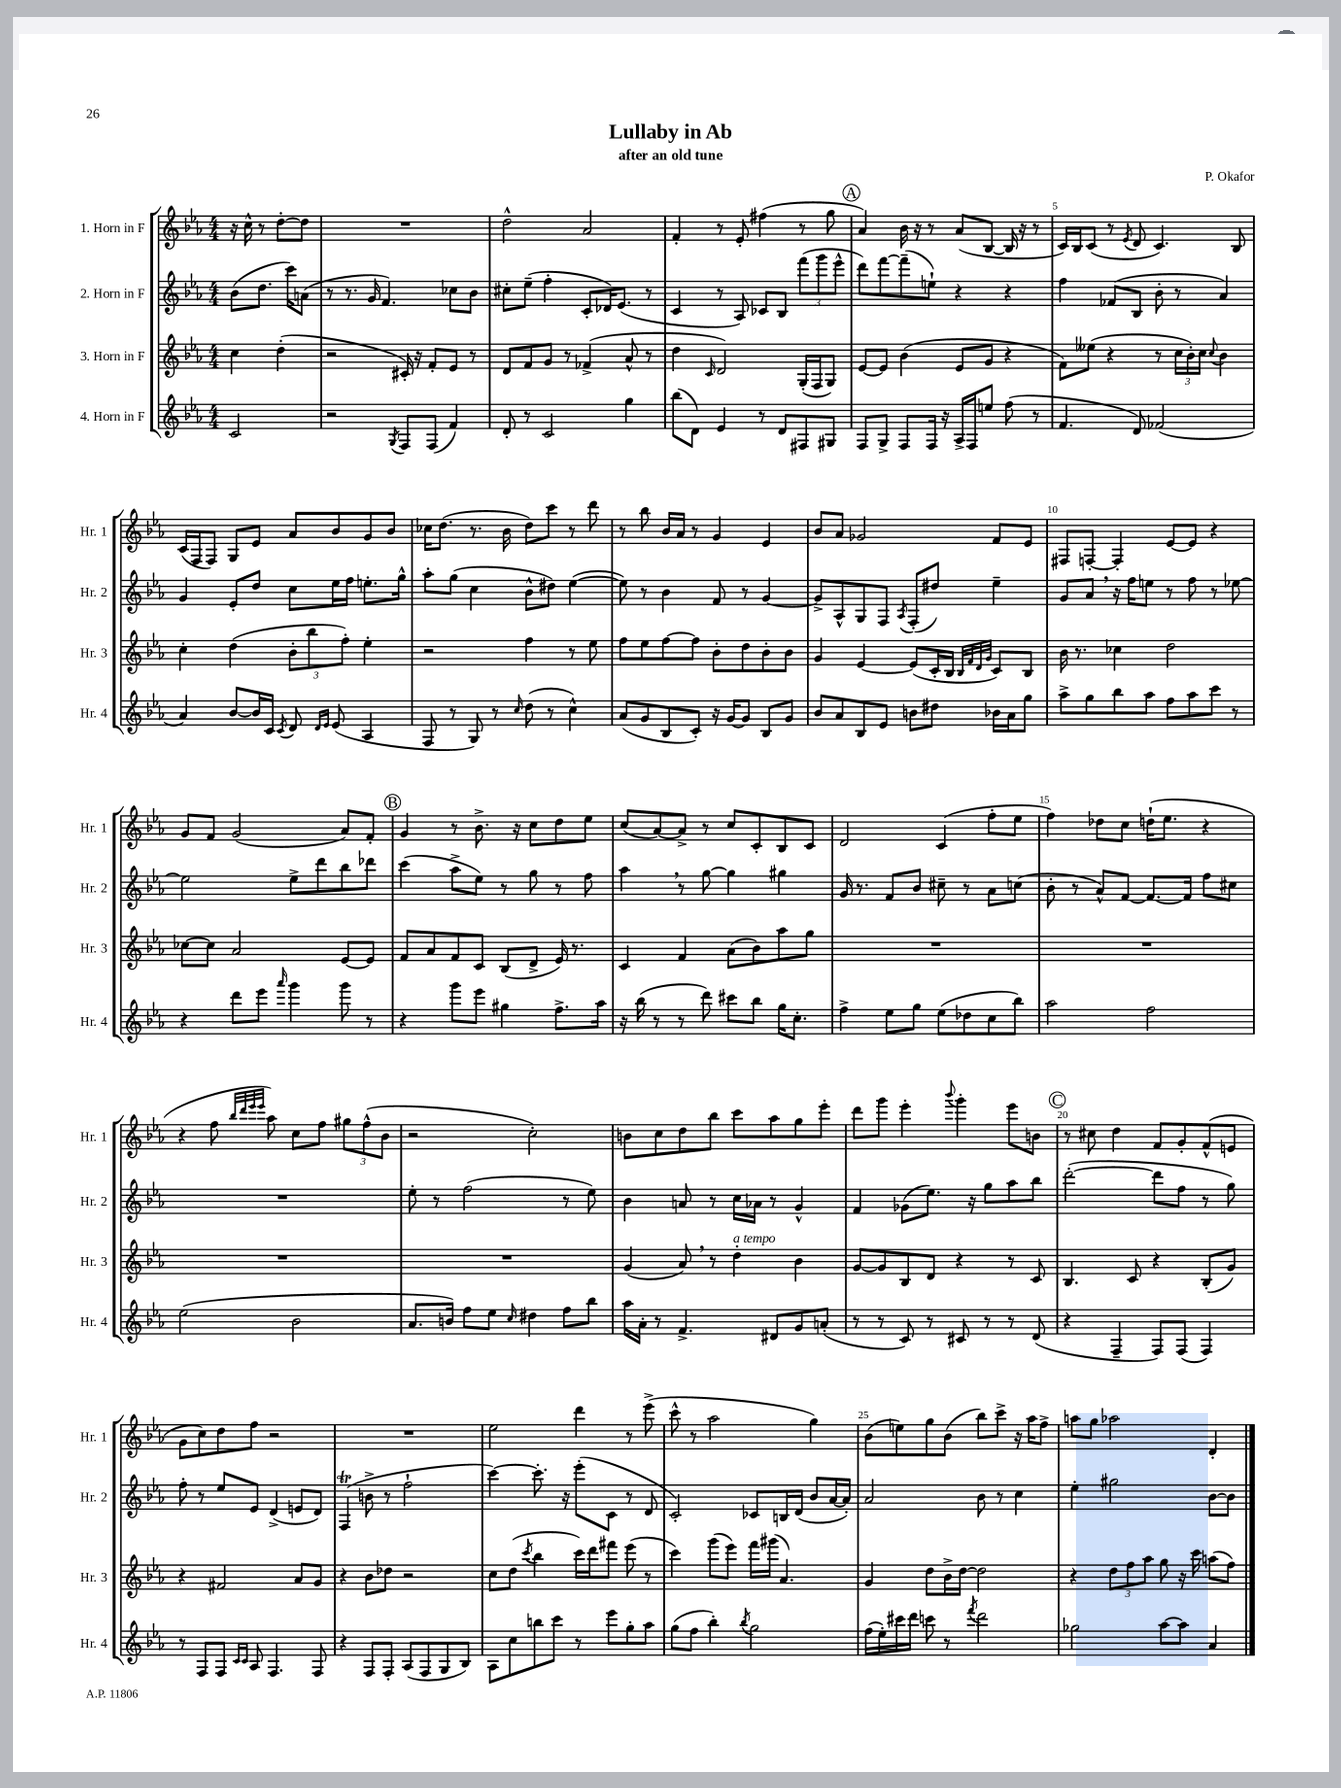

**kern	**kern	**kern	**kern
*part4	*part3	*part2	*part1
*staff4	*staff3	*staff2	*staff1
*I"4. Horn in F	*I"3. Horn in F	*I"2. Horn in F	*I"1. Horn in F
*I'Hr. 4	*I'Hr. 3	*I'Hr. 2	*I'Hr. 1
*clefG2	*clefG2	*clefG2	*clefG2
*k[b-e-a-]	*k[b-e-a-]	*k[b-e-a-]	*k[b-e-a-]
*M4/4	*M4/4	*M4/4	*M4/4
=	=	=	=
2c/	4cc\	(8b-\L	16r
.	.	.	16cc^^\
.	.	8.dd\J	8r
.	(4dd'\	.	[8dd'\L
.	.	16ccc\KL)	.
.	.	(8an\J	8dd\J]
=1	=1	=1	=1
2r	2r	8r	1r
.	.	8.r	.
.	.	16g/	.
.	.	4.f/)	.
8qG/	.	.	.
8F/L	16c#X'/)	.	.
.	16r	.	.
(8F/J	8f'/L	.	.
4f/)	8e-/J	8cc-X\L	.
.	8r	8b-\J	.
=2	=2	=2	=2
8d'/	8d/L	8cc#X'\L	2dd^^\
8r	8f/	(8ee-~\J	.
2c/	8g/J	4ff'\	.
.	8r	.	.
.	(4f-X^/	8c'/L	2a-/
.	.	16d-X/K)	.
.	.	(8.e-/J	.
4gg\	8a-^^/	.	.
.	8r	8r	.
=3	=3	=3	=3
(8bb-\L	4dd\	4c/	4f'/
8d\J)	.	.	.
.	16qqc/	.	.
4e-/	2d/)	8r	8r
.	.	8A-/)	8e-'/
8r	.	8c-X/L	(4ff#X\
8d/L	.	8B-/J	.
8F#X/	(16G'/LL	(12fff\L	8r
.	16F/J	.	.
.	.	12ggg\	.
8G#X/J	8G/J)	.	8gg\
.	.	12eee-^^\J	.
!!LO:REH:place=s1:t=A
=4	=4	=4	=4
8F/L	[8e-/L	8ddd\L)	4a-/)
8G^/J	8e-/J]	[8fff\	.
8F/L	(4b-\	(8fff~\]	16b-\
.	.	.	16r
16F/Jk	.	8een`\J)	8r
16r	.	.	.
16A-^/LL	8e-/L	4r	(8a-/L
16F/J	.	.	.
8een/J	8g/J	.	[8B-/J
(8ff\	4r	4r	16B-/]
.	.	.	16r
8r	.	.	8r
=5	=5	=5	=5
4.f/	8f\L)	4ff\	16c/LL)
.	.	.	16B-/J
.	(8ee--X\J	.	(8c/J
.	4r	(8f-X/L	8r
.	.	.	8qe-/
8d/)	.	8B-/J	8d/
(2f-X/	8r	8b-'\	4.c/)
.	24cc\LL	8r	.
.	24b-'\)	.	.
.	24cc\JJ	.	.
.	8qqcc/	.	.
.	4b-\	4a-/)	.
.	.	.	8B-/
!!LO:LB:g=z
=6	=6	=6	=6
4a-/)	4cc'\	4g/	(16c/LL
.	.	.	16F/J
.	.	.	8F/J)
[8b-/L	(4dd\	8e-'/L	8G/L
16b-/L]	.	8dd/J	8e-/J
16c/JJ	.	.	.
8qc/	.	.	.
8d/	12b-'\L	8cc\L	8a-/L
.	12bb-\	.	.
16qqd/LL	.	.	.
16qqe-/JJ	.	.	.
(8e-/	.	16ee-\L	8b-/
.	12ff'\J)	.	.
.	.	16ff\JJ	.
4A-/	4ee-'\	8.een'\L	8g/
.	.	.	8b-/J
.	.	16gg^^\Jk	.
=7	=7	=7	=7
8F/	2r	8aa-'\L	16cc-X\KL
.	.	.	(8.dd\J
8r	.	(8gg\J	.
8G/)	.	4cc\	8.r
8r	.	.	.
.	.	.	16b-\
16qqcc/	.	.	.
(8dd\	4ff\	8b-^^\L	8dd\L)
8r	.	8dd#X\J)	8ccc\J
4cc^^\)	8r	([4ee-\	8r
.	8ee-\	.	8ddd\
=8	=8	=8	=8
(8a-/L	8ff\L	8ee-\])	8r
8g/	8ee-\	8r	8bb-\
8B-/	[8ff\	4b-\	16b-/LL
.	.	.	16a-/JJ
8c'/J)	8ff\J]	.	8r
16r	8b-'\L	8f/	4g/
[16g/KL	.	.	.
8g/J]	8dd\	8r	.
8B-/L	8b-'\	[4g/	4e-/
8g/J	8b-\J	.	.
=9	=9	=9	=9
8b-/L	4g/	8g^/L]	8b-/L
8a-/	.	8A-^^/	8a-/J
8B-/	[4e-/	8G/	2g-X/
8e-/J	.	8F/J	.
.	.	8qA-/	.
8bn\L	(8e-/L]	(8F'/L	.
8dd#X\J	16c'/L	8dd#X/J)	.
.	16B-/JJ	.	.
.	32qqB-/LLL	.	.
.	32qqf/	.	.
.	32qqd/	.	.
.	32qqg/JJJ	.	.
16b-X\LL	8c/L)	4ee-~\	8f/L
16a-\J	.	.	.
8gg\J	8B-/J	.	8e-/J
=10	=10	=10	=10
8aa-^\L	16b-\	8g/L	8F#X/L
.	8.r	.	.
8gg\	.	8a-,/J	[8Fn'/J
8bb-\	4cc-X\	16r	4F'/]
.	.	16ff\KL	.
8aa-\J	.	8een\J	.
8ff\L	2dd\	8r	[8e-/L
8aa-\	.	8ff\	8e-/J]
8ccc\J	.	8r	4r
8r	.	[8ee-X\	.
!!LO:LB:g=z
=11	=11	=11	=11
4r	[8cc-X\L	2ee-\]	8g/L
.	8cc-\J]	.	8f/J
8ddd\L	2a-/	.	(2g/
8eee-\J	.	.	.
16qqaaa-/	.	.	.
4ggg\	.	8ee-^\L	.
.	.	8ddd\	.
8ggg\	[8e-/L	8bb-\	8a-/L)
8r	8e-/J]	8ddd-X\J	8f'/J
!!LO:REH:place=s1:t=B
=12	=12	=12	=12
4r	8f/L	(4ccc\	4g/
.	8a-/	.	.
8ggg\L	8f/	8aa-^\L	8r
8eee-\J	8c/J	8ee-\J)	8.b-^\
4gg#X\	(8B-/L	8r	.
.	.	.	16r
.	8d^/J	8gg\	8cc\L
8.ff^\L	16e-/)	8r	8dd\
.	8.r	.	.
.	.	8ff\	8ee-\J
16aa-\Jk	.	.	.
=13	=13	=13	=13
16r	4c/	4aa-,\	(8cc/L
(16bb-\	.	.	.
8r	.	.	[8a-/)
8r	4f/	8r	8a-^/J]
8ddd\)	.	[8gg\	8r
8ccc#X\L	(8a-\L	4gg\]	8cc/L
8bb-\J	8b-\)	.	8c'/
16gg\KL	8aa-\	4gg#X\	8B-/
8.cc'\J	.	.	.
.	8gg\J	.	8c/J
=14	=14	=14	=14
4ff^\	1r	16g/	2d/
.	.	8.r	.
8ee-\L	.	8f/L	.
8gg\J	.	8b-/J	.
(8ee-\L	.	8cc#X~\	(4c/
8dd-X\	.	8r	.
8cc\	.	8a-\L	8ff'\L
8bb-\J)	.	(8ccn\J	8ee-\J
=15	=15	=15	=15
2aa-\	1r	8b-'\	4ff\)
.	.	8r	.
.	.	8a-^^/L)	8dd-X\L
.	.	[8f/J	8cc\J
2ff\	.	8.f/L_	(16ddn`\KL
.	.	.	8.ee-\J
.	.	16f/Jk]	.
.	.	8ff\L	4r
.	.	8cc#X\J	.
!!LO:LB:g=z
=16	=16	=16	=16
(2ee-\	1r	1r	4r
.	.	.	8ff\
.	.	.	32qqbb-/LLL
.	.	.	32qqddd/
.	.	.	32qqeee-/
.	.	.	32qqeee-/JJJ
.	.	.	8aa-\)
2b-\	.	.	8cc\L
.	.	.	8ff\J
.	.	.	12gg#X\L
.	.	.	(12ff^^\
.	.	.	12b-\J
=17	=17	=17	=17
8.a-/L	1r	8ee-'\	2r
.	.	8r	.
16bn/Jk)	.	.	.
8ff\L	.	(2ff\	.
8ee-\J	.	.	.
16qqcc/	.	.	.
4dd#X\	.	.	2cc'\)
8ff\L	.	8r	.
8bb-\J	.	8ee-\)	.
=18	=18	=18	=18
16aa-\LL	(4g/	4b-\	8bn\L
16a-'\JJ	.	.	.
8r	.	.	8cc\
4.f^/	8a-,/)	8an/	8dd\
.	8r	8r	8bb-\J
!	!LO:TX:a:i:t=a tempo	!	!
.	4dd'\	16cc\LL	8ccc\L
.	.	16a-X\JJ	.
8d#X/L	.	8r	8aa-\
8g/	4b-\	4g^^/	8gg\
(8an'/J	.	.	8eee-'\J
=19	=19	=19	=19
8r	[8g/L	4f/	8ddd\L
8r	8g/]	.	8ggg\J
8c/)	8B-/	(8g-X\L	4eee-'\
8r	8d/J	8.ee-\J)	.
.	.	.	8qqbbb-/
8c#X/	4r	.	4ggg'\
.	.	16r	.
8r	.	8gg\L	.
8r	8r	8aa-\	8eee-\L
(8d/	8c/	8bb-\J	8bn\J
!!LO:REH:place=s1:t=C
=20	=20	=20	=20
4r	4.B-/	([2ddd'\	8r
.	.	.	8cc#X\
4F~/	.	.	4dd\
.	8c/	.	.
8F/L)	4r	8ddd\L]	8f/L
(8F/J	.	8ff\J	8g'/
4F/)	(8B-'/L	8r	(8f^^/
.	8g/J)	8gg\)	8en/J
!!LO:LB:g=z
=21	=21	=21	=21
8r	4r	8ff'\	8g\L
8F/L	.	8r	8cc\)
8F/J	2f#X/	8ee-/L	8dd\
16qqc/LL	.	.	.
16qqc/JJ	.	.	.
8A-/	.	8e-/J	8ff\J
4.F/	.	(4d^/	2r
.	8a-/L	8en/L	.
8F/	8g/J	8d/J)	.
=22	=22	=22	=22
4r	4r	(4FT/	1r
8F/L	8b-\L	8bn^\	.
8F'/J	8dd-X\J	8r	.
(8A-/L	2r	2ff`\	.
8F/	.	.	.
8G/	.	.	.
8B-/J)	.	.	.
=23	=23	=23	=23
8A-\L	8cc\L	[4ccc\)	2ee-\
8cc\	(8dd\J	.	.
.	8qccc/	.	.
8bbn\	4bb-\	8.ccc'\]	.
8ccc\J	.	.	.
.	.	16r	.
8r	16ccc\LL)	(8eee-'\L	4ddd\
.	16ddd\J	.	.
8eee-\L	8fff#X\J	8c\J	.
8gg'\	(8eee-\	8r	8r
8aa-\J	8r	8d/	(8eee-^\
=24	=24	=24	=24
(8gg\L	4ccc\)	2c'/)	8ccc^^\
8ff\J	.	.	8r
4bb-'\)	(8ggg\L	.	2aa-\
.	8eee-\J)	.	.
8qbb-/	.	.	.
2gg\	16fff\LL	8c-X/L	.
.	(16ggg#X\JJ	.	.
.	4.a-/)	16Bn/L	.
.	.	(16d/JJ	.
.	.	8b-/L	4gg\)
.	.	[16a-/L	.
.	.	16a-'/JJ])	.
=25	=25	=25	=25
(16ff\LL	4g/	2a-/	(8b-\L
16ee-'\)	.	.	.
16ccc#X\	.	.	8een\)
16ddd\JJ	.	.	.
8cccn\	8dd\L	.	8gg\
8r	16b-^\L	.	(8b-\J
.	[16dd\JJ	.	.
8qfff/	.	.	.
2ddd\	2dd\]	8b-\	8bb-\L)
.	.	8r	8ccc^\J
.	.	4cc\	16r
.	.	.	16aa-\KL
.	.	.	8ff^\J
=26	=26	=26	=26
2gg-X\	4r	4ee-'\	8aan\L
.	.	.	8gg\J
.	12dd\L	2gg#X\	2aa-X\
.	12ff\	.	.
.	12aa-\J	.	.
[8aa-\L	8gg\	.	.
8aa-\J]	16r	.	.
.	16ccc\	.	.
4a-/	(8aan\L	[8b-\L	4d'/
.	8ff\J)	8b-\J]	.
==	==	==	==
*-	*-	*-	*-
